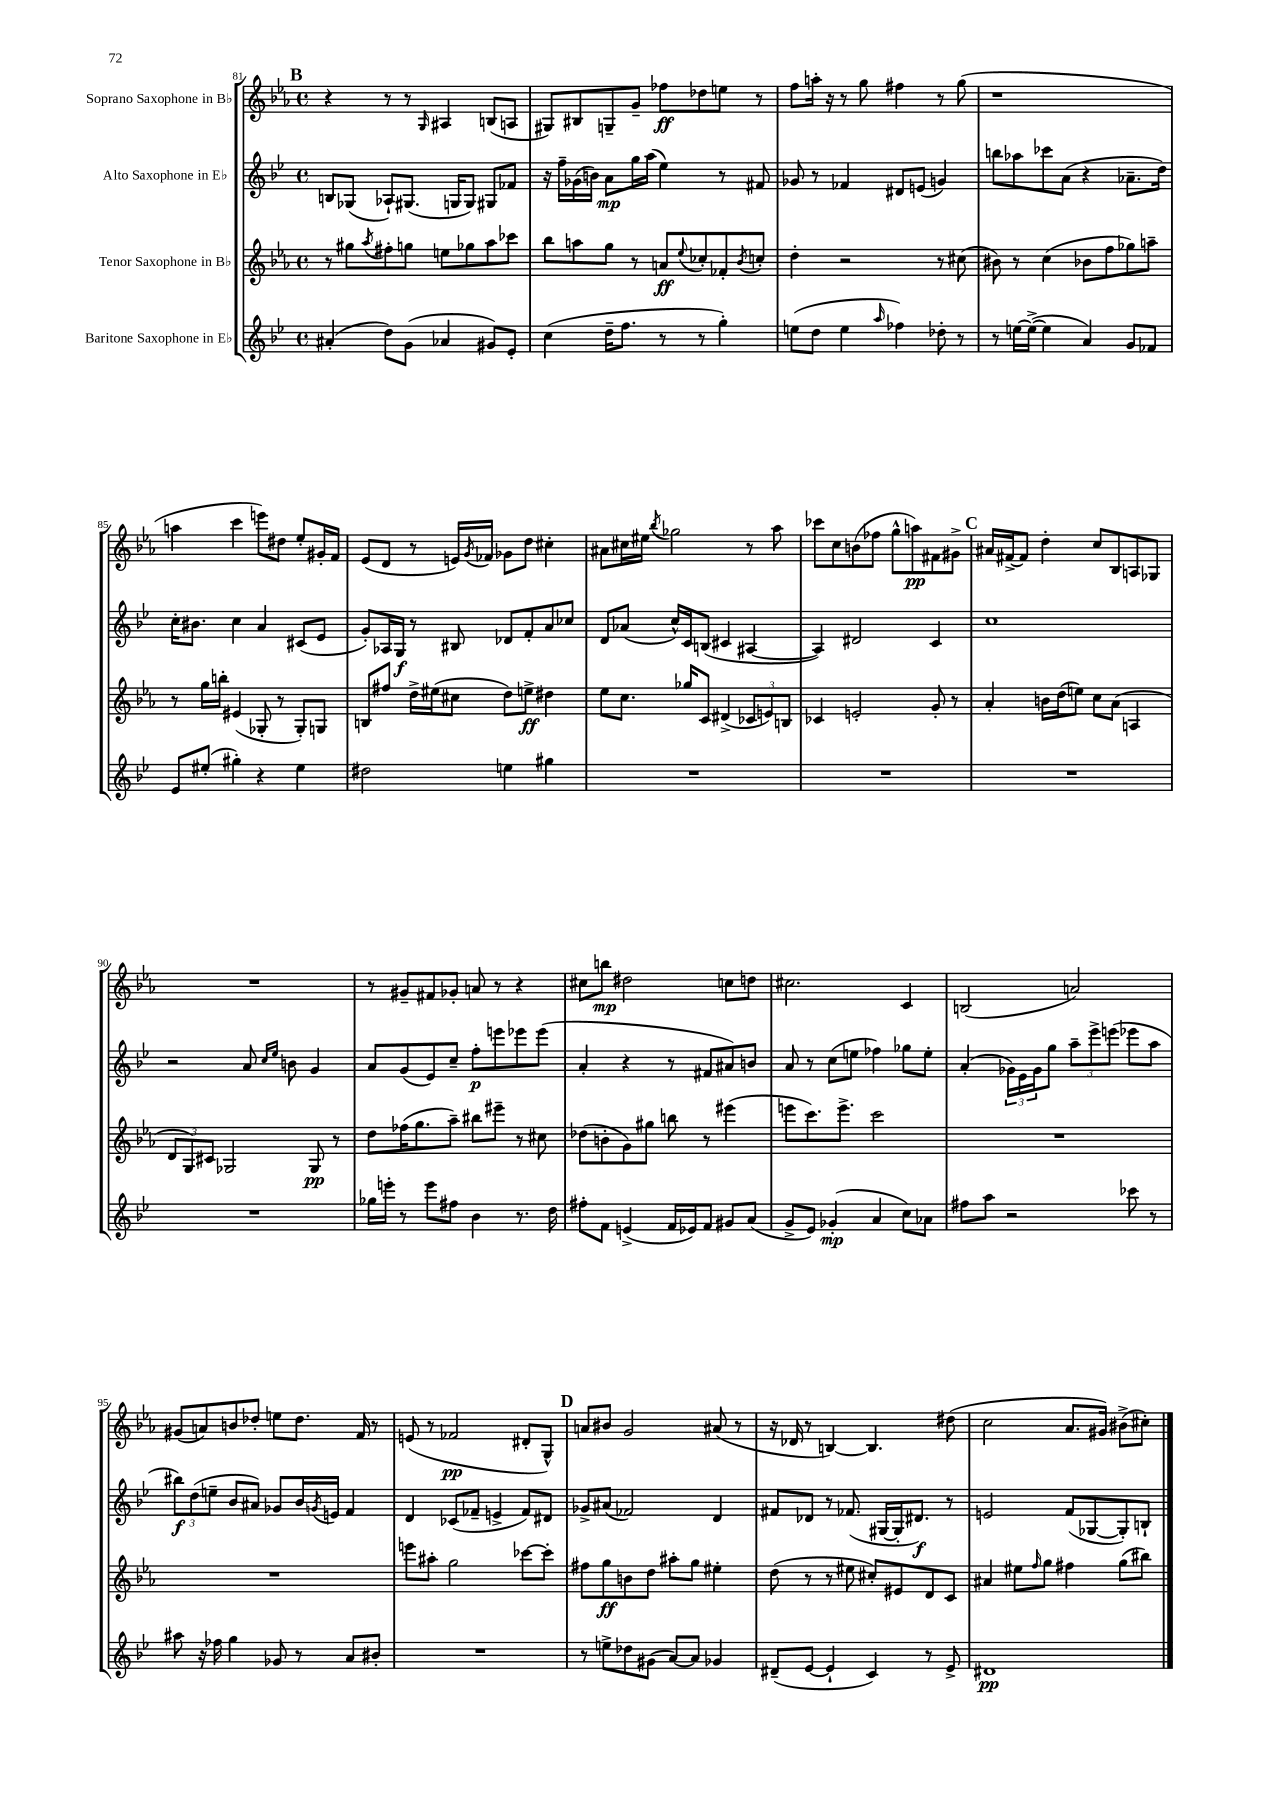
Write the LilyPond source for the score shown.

<<
\new StaffGroup <<
\new Staff = "s0" \with { instrumentName = "Soprano Saxophone in Bb" } {
    \clef treble \key ees \major \defaultTimeSignature \time 4/4
    \mark \markup { \bold "B" } r4 r8 r8 \grace { g16 } ais4 b8( a8 |
    gis8) bis8 g8-- g'8-- fes''8\ff des''8 e''8 r8 |
    f''8 a''16-. r16 r8 g''8 fis''4 r8 g''8( |
    r1 |
    a''4 c'''4 e'''8) dis''8 ees''8-. gis'16-. f'16 |
    ees'8( d'8 r8 e'16) \acciaccatura { g'8 } fes'16 ges'8 d''8 cis''4-. |
    ais'8 cis''16 eis''16 \acciaccatura { bes''8 } ges''2 r8 aes''8 |
    ces'''8 c''8 b'8( fes''8 g''8-^ a''8\pp) fis'8 gis'8-> |
    \mark \markup { \bold "C" } ais'16 fis'16~-> fis'8 d''4-. c''8 bes8 a8 ges8 |
    R1 |
    r8 gis'8-- fis'8 ges'8-. a'8 r8 r4 |
    cis''8 b''8\mp dis''2 c''8 d''8 |
    cis''2. c'4 |
    b2( a'2) |
    gis'8( a'8) b'8 des''8-. e''8 des''8. f'16 r8 |
    e'8( r8 fes'2\pp dis'8-. g8-^) |
    \mark \markup { \bold "D" } a'8 bis'8 g'2 ais'8( r8 |
    r16 des'16 r8 b4~) b4. dis''8( |
    c''2 aes'8. gis'16) bis'8->( cis''8-.) \bar "|." |
}
\new Staff = "s1" \with { instrumentName = "Alto Saxophone in Eb" } {
    \clef treble \key bes \major \defaultTimeSignature \time 4/4
    \mark \markup { \bold "B" } b8 ges8( aes8-!) gis8.( g16 g8) gis8 fes'8 |
    r16 f''16-- ges'16( b'16) a'8\mp g''16 a''16( ees''4) r8 fis'8 |
    ges'8 r8 fes'4 dis'8 e'8( g'4) |
    b''8 aes''8 ces'''8 a'8( r4 aes'8.-- d''16) |
    c''16-. bis'8. c''4 a'4 cis'8( ees'8 |
    g'8-.) aes16 g16\f r8 bis8 des'8 f'8-. a'8 ces''8 |
    d'8 aes'8( c''16-^) c'16 b8( cis'4 ais4~ |
    ais4) dis'2 c'4 |
    \mark \markup { \bold "C" } c''1 |
    r2 a'8 \grace { c''16 ees''16 } b'8 g'4 |
    a'8 g'8( ees'8) c''8-- f''8-.\p e'''8 ees'''8 ees'''8( |
    a'4-. r4 r8 fis'8 ais'8) b'8 |
    a'8 r8 c''8( e''8 fes''4) ges''8 e''8-. |
    a'4-.( \tuplet 3/2 { ges'16) ees'16 ges'16 } g''8 \tuplet 3/2 { a''8-- ees'''8-> e'''8( } ees'''8 a''8 |
    \tuplet 3/2 { bis''8\f) d''8( e''8-- } bes'8 ais'8) ges'8 bes'16 \acciaccatura { g'8 } e'16 f'4 |
    d'4 ces'8( fes'8-- e'4-> fes'8) dis'8 |
    \mark \markup { \bold "D" } ges'8-> ais'8( fes'2) d'4 |
    fis'8 des'8 r8 fes'8.( gis16~ gis16-. dis'8.\f) r8 |
    e'2 f'8( ges8~ ges8-.) b8-! \bar "|." |
}
\new Staff = "s2" \with { instrumentName = "Tenor Saxophone in Bb" } {
    \clef treble \key ees \major \defaultTimeSignature \time 4/4
    \mark \markup { \bold "B" } r8 gis''8 \acciaccatura { aes''8 } fis''8-. g''8 e''8 ges''8 aes''8 ces'''8 |
    bes''8 a''8 g''8 r8 a'8\ff \appoggiatura { ees''8 } ces''8-. fes'8-. \acciaccatura { bes'8 } c''8-. |
    d''4-. r2 r8 cis''8( |
    bis'8) r8 c''4( bes'8 f''8 ges''8) a''8-- |
    r8 g''16 b''16-. eis'4( ges8-. r8 ges8-.) g8 |
    b8 fis''8 d''16-> eis''16( cis''8 d''8) e''8->\ff dis''4 |
    ees''8 c''8. ges''16 c'8 dis'4->( \tuplet 3/2 { ces'8 e'8) b8 } |
    ces'4 e'2-. g'8-. r8 |
    \mark \markup { \bold "C" } aes'4-. b'16 d''16( e''8) c''8 aes'8( a4 |
    \tuplet 3/2 { d'8 g8) cis'8 } ges2 ges8\pp r8 |
    d''8 fes''16( g''8. aes''8--) bis''8 eis'''8-- r8 cis''8 |
    des''8( b'8-. g'8) gis''8 b''8 r8 eis'''4( |
    e'''8 c'''8.) e'''8.-> c'''2 |
    R1 |
    R1 |
    e'''8 ais''8-. g''2 ces'''8~ ces'''8-. |
    \mark \markup { \bold "D" } fis''8 g''8\ff b'8 d''8 ais''8-. g''8 eis''4-. |
    d''8( r8 r8 eis''8 cis''8-.) eis'8 d'8 c'8 |
    ais'4 eis''8 \grace { f''16 } g''8 fis''4 g''8( bis''8) \bar "|." |
}
\new Staff = "s3" \with { instrumentName = "Baritone Saxophone in Eb" } {
    \clef treble \key bes \major \defaultTimeSignature \time 4/4
    \mark \markup { \bold "B" } ais'4-.( d''8) g'8( aes'4 gis'8) ees'8-. |
    c''4( d''16-- f''8. r8 r8 g''4-.) |
    e''8( d''8 e''4 \grace { a''16 } fes''4) des''8-. r8 |
    r8 e''16~ e''16~->( e''4 a'4) g'8 fes'8 |
    ees'8 eis''8-.( gis''4-.) r4 eis''4 |
    dis''2 e''4 gis''4 |
    R1 |
    R1 |
    \mark \markup { \bold "C" } R1 |
    R1 |
    ges''16 e'''16-. r8 e'''8 fis''8 bes'4 r8. d''16 |
    fis''8-. f'8 e'4->( f'16 ees'16) f'8 gis'8 a'8( |
    g'8-> ees'8) ges'4-.\mp( a'4 c''8) aes'8 |
    fis''8 a''8 r2 ces'''8 r8 |
    ais''8 r16 fes''16 g''4 ges'8 r8 a'8 bis'8-. |
    R1 |
    \mark \markup { \bold "D" } r8 e''8-> des''8 gis'8( a'8~) a'8 ges'4 |
    dis'8--( ees'8~ ees'4-! c'4) r8 ees'8-> |
    dis'1\pp \bar "|." |
}
>>
>>
\layout { \context { \Score currentBarNumber = #81 } }
